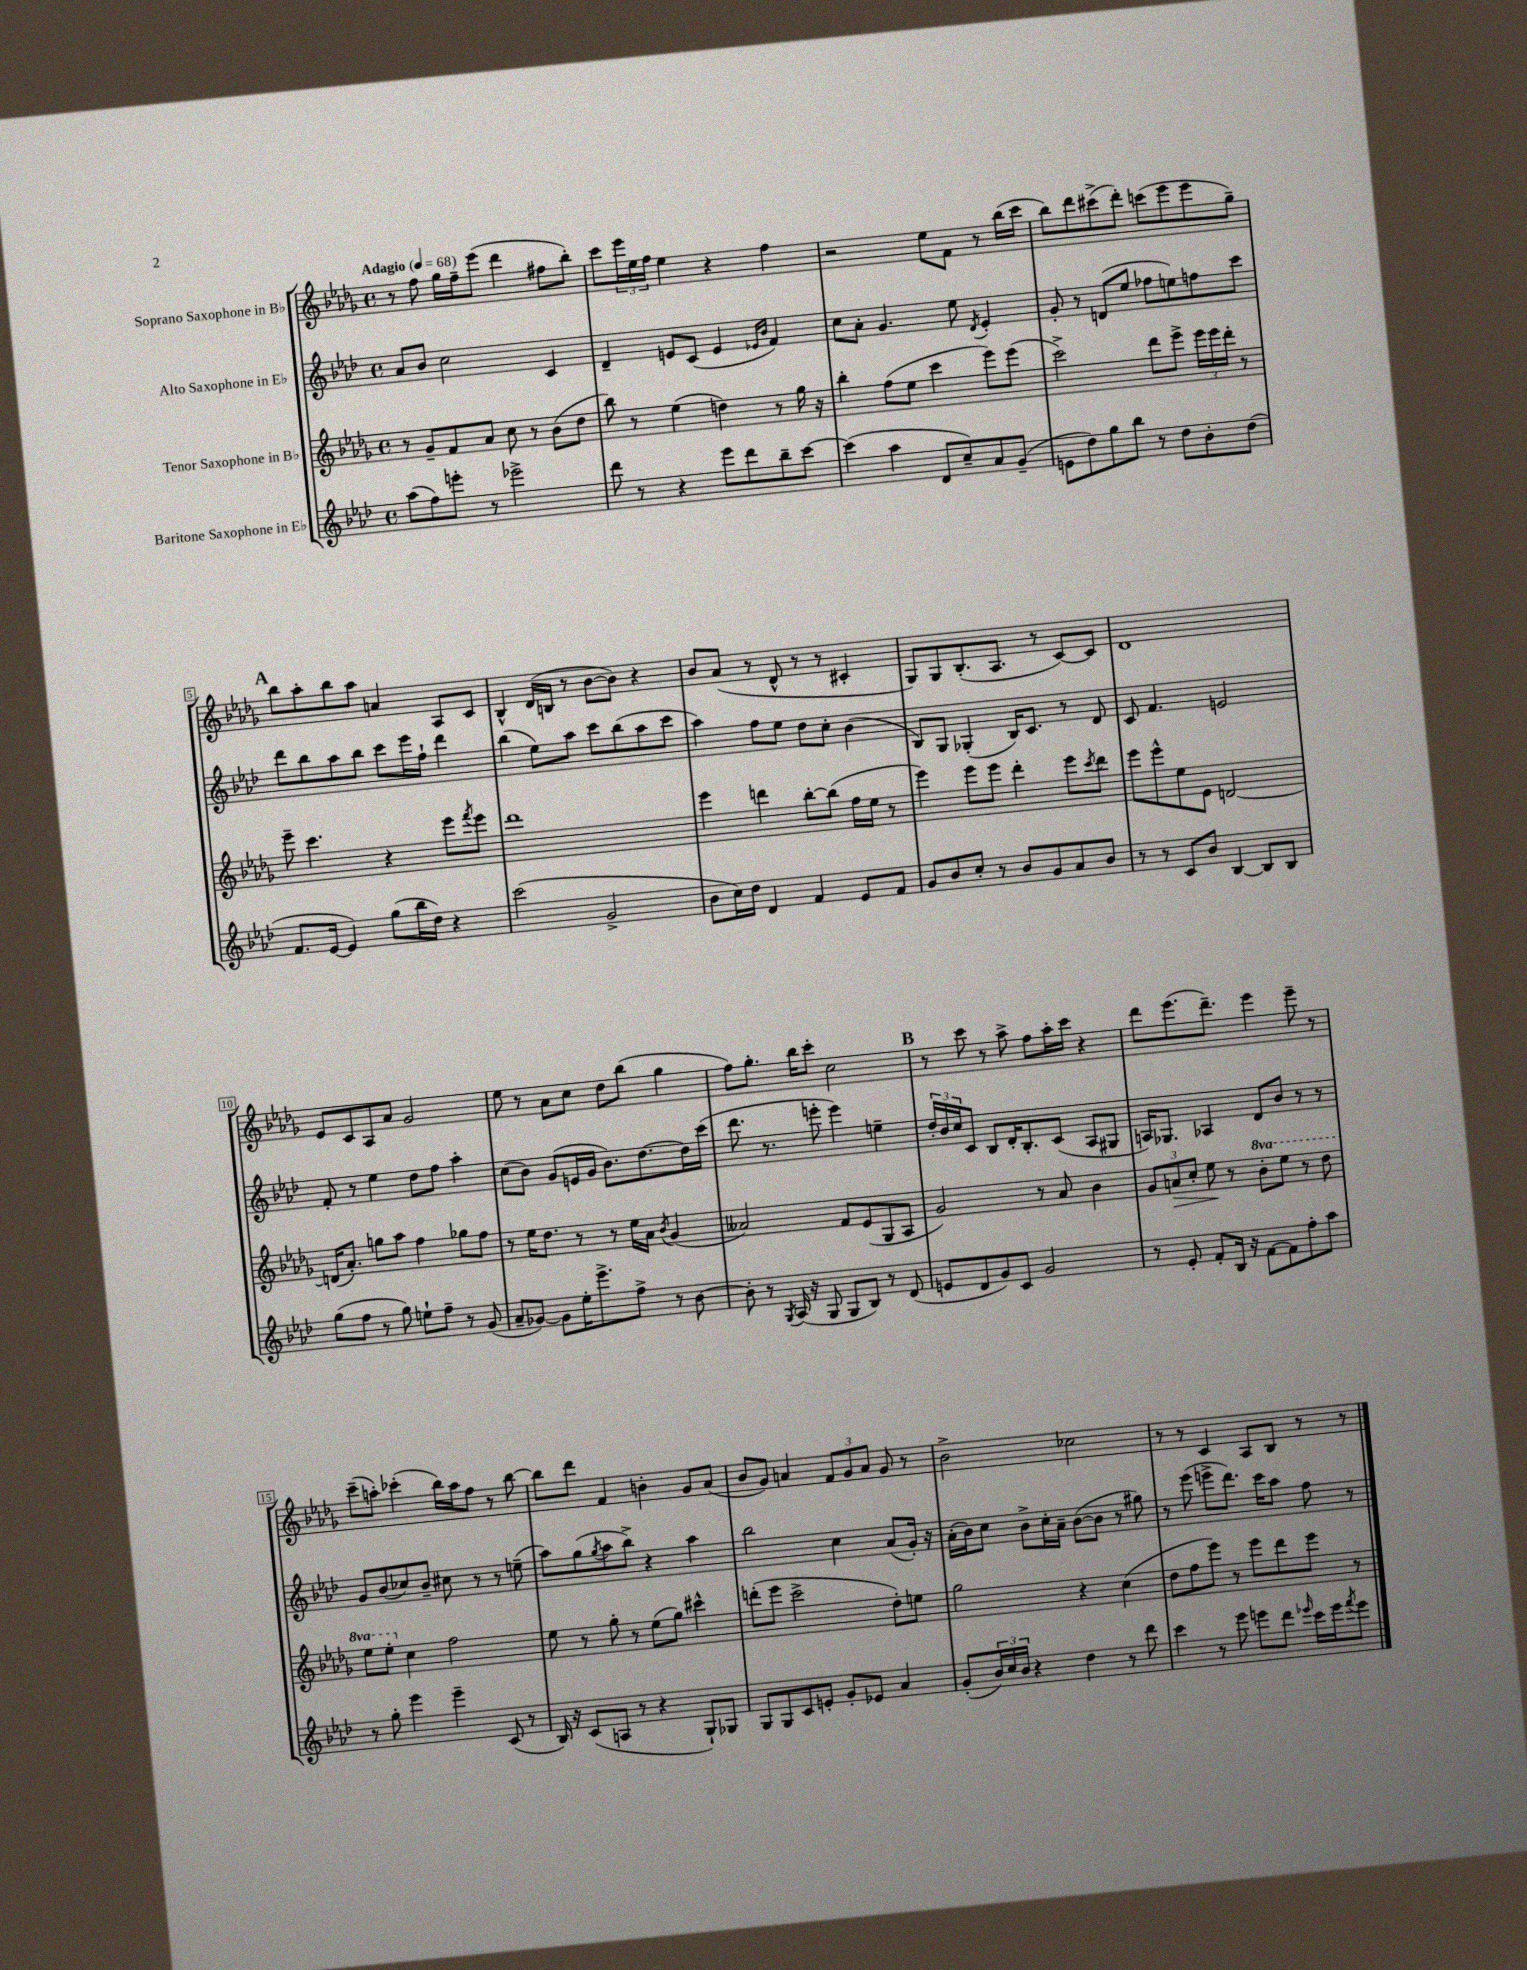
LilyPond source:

<<
\new StaffGroup <<
\new Staff = "s0" \with { instrumentName = "Soprano Saxophone in Bb" } {
    \clef treble \key des \major \defaultTimeSignature \time 4/4 \tempo "Adagio" 4 = 68
    r8 f''8 ges''16 f''16-- ees'''8( des'''4 fis''8 bes''8-.) |
    c'''8 \tuplet 3/2 { ees'''16 ees''16 f''16 } ees''4 r4 f''4 |
    r2 ees''8 f'8 r8 bes''16( c'''16 |
    bes''8) des'''8 cis'''8->( des'''8-.) c'''8( ees'''8 ees'''8 ges''8--) |
    \mark \markup { \bold "A" } bes''8 aes''8-. bes''8 aes''8 a'4 aes8 c'8 |
    bes4-^ des'16( b16 r8 bes'8~ bes'8) r4 |
    bes'8 aes'8( r8 des'8-^ r8 r8 cis'4-. |
    ges8) ges8 bes8.-.( aes8. r8 c'8~) c'8 |
    des'1 |
    ees'8 c'8 aes8 aes'8 ges'2 |
    ees''8 r8 aes'8 c''8 des''8 bes''8( ges''4 |
    f''8) ges''8.-. bes''16 c'''8-. c''2 |
    \mark \markup { \bold "B" } r8 c'''8 r8 aes''8-> f''8 aes''16-. c'''16 r4 |
    des'''8 ees'''8.( des'''8.--) ees'''4 ees'''8-- r8 |
    c'''8--( a''8-.) ces'''4-.( bes''16) a''16 f''8 r8 bes''8~ |
    bes''8 des'''8 f'4 b'4-. ges'8 aes'8( |
    bes'8 ges'8) a'4 \tuplet 3/2 { f'8 ges'8 a'8 } ges'8 r8 |
    bes'2-> ces''2 |
    r8 r8 c'4 aes8 bes8 r8 r8 \bar "|." |
}
\new Staff = "s1" \with { instrumentName = "Alto Saxophone in Eb" } {
    \clef treble \key aes \major \defaultTimeSignature \time 4/4
    aes'8 bes'8 c''2 c'4 |
    des'4-- e'8 c'8( e'4 \grace { ees'16 bes'16 } f'4) |
    c''8 aes'8-. g'4. ees''8 \acciaccatura { des'8 } ees'4-. |
    g'8-. r8 d'8( ees''8 fes''8 e''8) f''8 c'''8 |
    \mark \markup { \bold "A" } des'''8 bes''8 aes''8 bes''8 c'''8 ees'''16 f''16-! des'''4 |
    bes''4( ees''8) aes''8 c'''8 bes''8( aes''8 c'''8 |
    aes''4) f''8 ees''8 des''8 c''8-. bes'4( |
    bes8) g8 ges4-.( bes16) c'8. r8 des'8 |
    c'8 f'4. e'2 |
    f'8-. r8 ees''4 des''8 f''8 aes''4-. |
    c''8( bes'8) g'8( e'16 g'16 bes'8.) des''8.~ des''16 c'''16( |
    des'''8. r8. e'''8-. e'''4) e''4-- |
    \mark \markup { \bold "B" } \tuplet 3/2 { des''16-. bes'16 c''16 } c'8 bes8 des'16-. bes8.-. c'8( aes8 gis8 |
    a16) ges8. aes4 des'8 bes'8 r8 r8 |
    g'8 bes'8( ces''8) bes'8-- cis''8 r8 r8 e''8--( |
    aes''8) g''8( \acciaccatura { g''8 } aes''8 bes''8->) r4 aes''4 |
    bes''2 c''4 aes'8( g'16-.) r16 |
    aes'16-.( bes'16) c''8 bes'8-> c''16-. aes'16-- bes'8~( bes'8 r8 gis''8) |
    r8 ees'''8( e'''8-> des'''8.) c'''16 aes''8 f''8 r8 \bar "|." |
}
\new Staff = "s2" \with { instrumentName = "Tenor Saxophone in Bb" } {
    \clef treble \key des \major \defaultTimeSignature \time 4/4 \set Staff.ottavationMarkups = #ottavation-simple-ordinals
    r8 ges'8-- f'8 aes'8 c''8 r8 bes'8( des''8 |
    bes''8) r8 ees''4( d''4) r8 ges''16 r16 |
    bes''4-. f''8( ees''8 c'''4 ees'''8) ees'''8( |
    c'''2->) des'''8 ees'''8-> \tuplet 3/2 { ees'''16 ees'''16 des'''16-. } r8 |
    \mark \markup { \bold "A" } ees'''8-- c'''4. r4 ees'''8 \acciaccatura { f'''8 } ees'''8 |
    des'''1 |
    ees'''4 d'''4 bes''8~-. bes''8( f''16 ees''16 r8 |
    ees'''4) ees'''8 ees'''8 des'''4-. ees'''8 \acciaccatura { c'''8 } des'''8 |
    ees'''8 ees'''8-^ ees''8 ees'8 d'2~ |
    d'16( aes'8.-.) g''8 aes''8 f''4 ges''8 f''8 |
    r8 ees''16 des''8. r8 r8 ees''16 aes'16 \acciaccatura { bes'8 } ges'4( |
    aeses'2) f'8 ees'8( ges8 aes8 |
    \mark \markup { \bold "B" } ges'2) r8 aes'8 bes'4 |
    \tuplet 3/2 { ges'8 a'8\> c''8-. } ees''8\! r8 \ottava #1 bes''8-. ees'''8 r8 des'''8 |
    ees'''8 ees'''8-. \ottava #0 c''4 f''2 |
    ees''8 r8 ges''8-. r8 ees''8( ges''8) cis'''4-^ |
    d'''8-.( ees'''8 c'''2-> des''8-.) e''8 |
    ges''2 r4 c''4( |
    des''8 f''8 ees'''8) r8 ees'''8 des'''8 ees'''8 r8 \bar "|." |
}
\new Staff = "s3" \with { instrumentName = "Baritone Saxophone in Eb" } {
    \clef treble \key aes \major \defaultTimeSignature \time 4/4
    aes''8( f''8) e'''8-. r8 ees'''2-> |
    des'''8 r8 r4 ees'''8 des'''8 bes''8-- c'''8~ |
    c'''4( aes''4 des'8 c''8--) aes'8 g'8--( |
    e'8 des''8) g''8 bes''8 r8 des''8 bes'8-. des''8( |
    \mark \markup { \bold "A" } f'8. ees'16~ ees'4) g''8( bes''16 des''16) r4 |
    c'''2( g'2-> |
    bes'8 c''16) des''16 des'4 f'4 ees'8 f'8 |
    g'8 bes'8 c''8-. r8 bes'8 g'8 aes'8 bes'8 |
    r8 r8 c'8 bes'8 bes4~ bes8 bes8 |
    g''8( f''8 r8 g''8) e''8-! f''8-- r8 g'8( |
    aes'8-- ges'8~) ges'8 ees''16-. ees'''8.-> f''8-> r8 bes'8~ |
    bes'8-. r8 \acciaccatura { g8 } aes16( r16 g8 g8 bes8) r8 des'8( |
    \mark \markup { \bold "B" } e'8 des'8 g'8) c'8 g'2 |
    r8 ees'8-. f'8-. bes16 r16 f'8~ f'8 f''8-. aes''8 |
    r8 g''8-. ees'''4 ees'''4-- c'8( r8 |
    bes16) r16 c'8( a8 r8 r4 g8-!) ges8 |
    g8 g8 c'8 e'8-. g'8-. ees'8 aes'4 |
    g'8-.( \tuplet 3/2 { bes'16) c''16 bes'16 } r4 des''4 r8 des'''8 |
    c'''4 r8 ees'''8 e'''8 des'''8 \grace { ees'''16 } c'''16 ees'''16 \acciaccatura { f'''8 } ees'''8 \bar "|." |
}
>>
>>
\layout { \context { \Score \override BarNumber.stencil = #(make-stencil-boxer 0.1 0.3 ly:text-interface::print) } }
